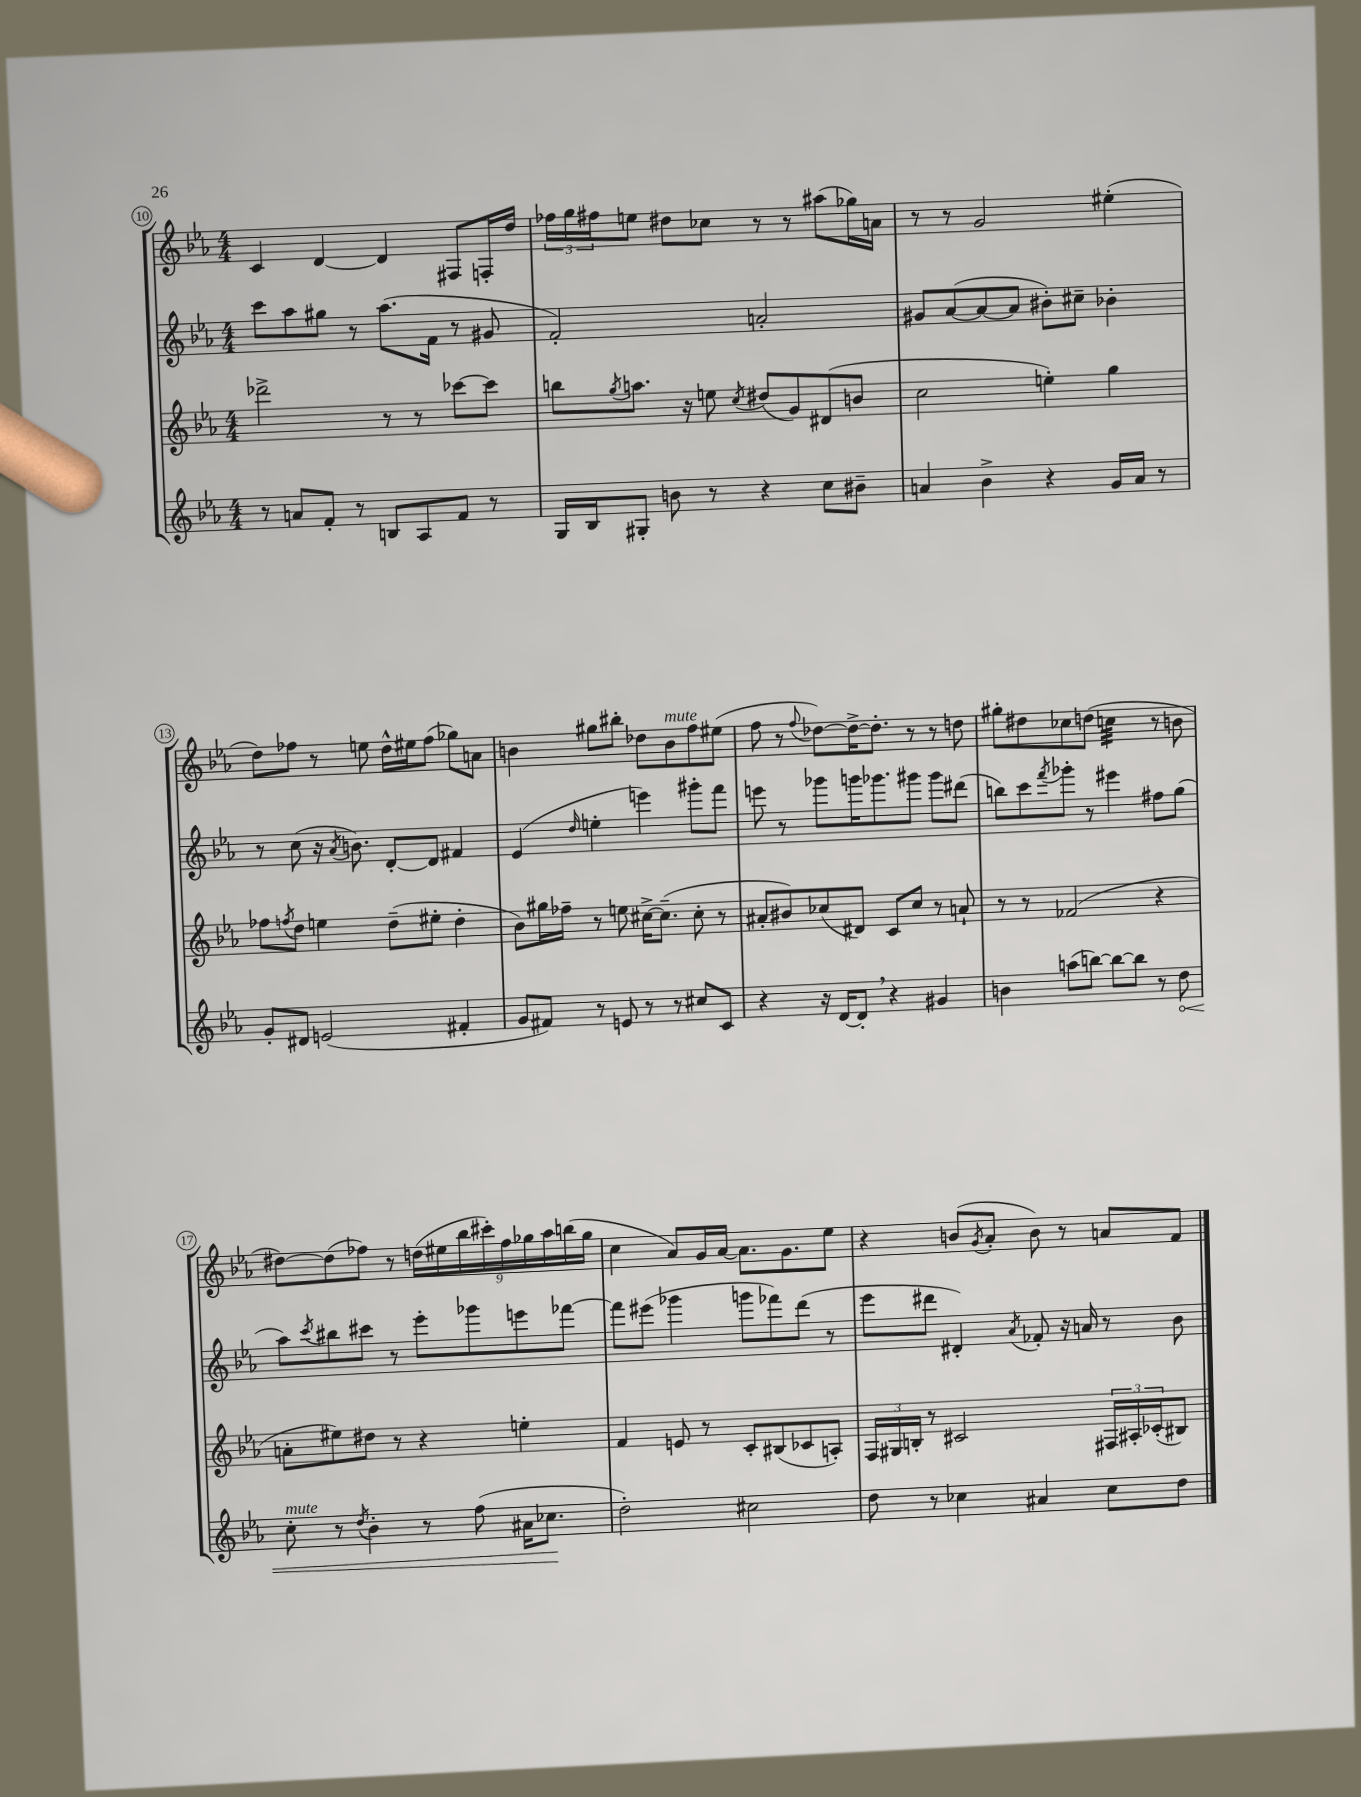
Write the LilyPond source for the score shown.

<<
\new StaffGroup <<
\new Staff = "s0" {
    \clef treble \key ees \major \numericTimeSignature \time 4/4
    c'4 d'4~ d'4 fis8 f16-. d''16 |
    \tuplet 3/2 { fes''16 g''16 fis''16 } e''8 dis''8 ces''8 r8 r8 ais''8( ges''16) a'16 |
    r8 r8 g'2 eis''4-.( |
    d''8) fes''8 r8 e''8 d''16-^ eis''16 fes''8( ges''8) a'8 |
    b'4 gis''8 bis''8-. des''8 b'8^\markup { \italic "mute" } f''8 eis''8( |
    f''8 r8 \appoggiatura { f''8 } des''8~) des''16~-> des''8.-. r8 r8 d''8 |
    gis''8-. dis''8 ces''8 d''8( c''4:32 r8 b'8 |
    dis''8~) dis''8( fes''8) r8 \tuplet 9/8 { d''16( eis''16 bes''16 cis'''16-.) fes''16 ges''16 aes''16 b''16( ges''16 } |
    c''4 aes'8) g'16 aes'16~ aes'8. g'8. ees''8 |
    r4 b'8( \acciaccatura { g'8 } aes'8-. b'8) r8 a'8 f'8 \bar "|." |
}
\new Staff = "s1" {
    \clef treble \key ees \major \numericTimeSignature \time 4/4
    c'''8 aes''8 gis''8 r8 aes''8.( f'16 r8 gis'8 |
    f'2-.) a'2-. |
    gis'8 aes'8~( aes'8~ aes'8 bis'8-.) cis''8-- bes'4-. |
    r8 c''8( r16 \acciaccatura { aes'8 } b'8.) d'8~-. d'8 fis'4 |
    ees'4( \grace { d''16 } e''4-. e'''4) gis'''8-. f'''8 |
    e'''8 r8 ges'''8 g'''16 ges'''8. gis'''8 gis'''8 dis'''8( |
    b''8) c'''8 \acciaccatura { f'''8 } ges'''8-. r8 eis'''4 fis''8 g''8( |
    aes''8) \acciaccatura { c'''8 } bis''8 cis'''8 r8 ees'''8-. ges'''8 e'''8 fes'''8~ |
    fes'''8 eis'''8( ges'''4 g'''8 fes'''8) d'''8( r8 |
    ees'''8 dis'''8 dis'4-.) \acciaccatura { aes'8 } fes'8-. r16 a'16 r8 bes'8 \bar "|." |
}
\new Staff = "s2" {
    \clef treble \key ees \major \numericTimeSignature \time 4/4
    des'''2-> r8 r8 ces'''8~ ces'''8 |
    b''8 \acciaccatura { g''8 } a''8. r16 e''8 \acciaccatura { c''8 } dis''8( g'8) dis'8( b'8 |
    c''2 e''4-.) g''4 |
    fes''8 \acciaccatura { f''8 } d''8 e''4 d''8--( eis''8-. d''4-. |
    bes'8) gis''16 fes''16-- r8 e''8 cis''16~-> cis''8.--( cis''8-. r8 |
    ais'8-. bis'8) ces''8( dis'8) c'8 ces''8 r8 a'8-! |
    r8 r8 fes'2( r4 |
    a'8-. eis''8) dis''8 r8 r4 e''4-. |
    f'4 e'8 r8 c'8-. bis8( ces'8 a8-.) |
    \tuplet 3/2 { f16 gis16 b16-. } r8 cis'2 \tuplet 3/2 { fis16 ais16-. ces'16-.( } bis8) \bar "|." |
}
\new Staff = "s3" {
    \clef treble \key ees \major \numericTimeSignature \time 4/4
    r8 a'8 f'8-. r8 b8 aes8 f'8 r8 |
    g16 bes16 gis8-. b'8 r8 r4 c''8 bis'8-- |
    a'4 bes'4-> r4 g'16 a'16 r8 |
    g'8-. dis'8 e'2( fis'4-. |
    g'8 fis'8) r8 e'8 r8 r8 cis''8 c'8 |
    r4 r16 d'16~ d'8-. \breathe r4 gis'4 |
    b'4 a''8( b''8~) b''8~ b''8 r8 \once \override Hairpin.circled-tip = ##t d''8\< |
    c''8-.^\markup { \italic "mute" } r8 \acciaccatura { d''8 } bes'4-. r8 f''8( ais'16 ces''8.\! |
    d''2-.) cis''2 |
    d''8 r8 ces''4 ais'4 ces''8 d''8 \bar "|." |
}
>>
>>
\layout { \context { \Score currentBarNumber = #10 \override BarNumber.stencil = #(make-stencil-circler 0.1 0.3 ly:text-interface::print) } }
